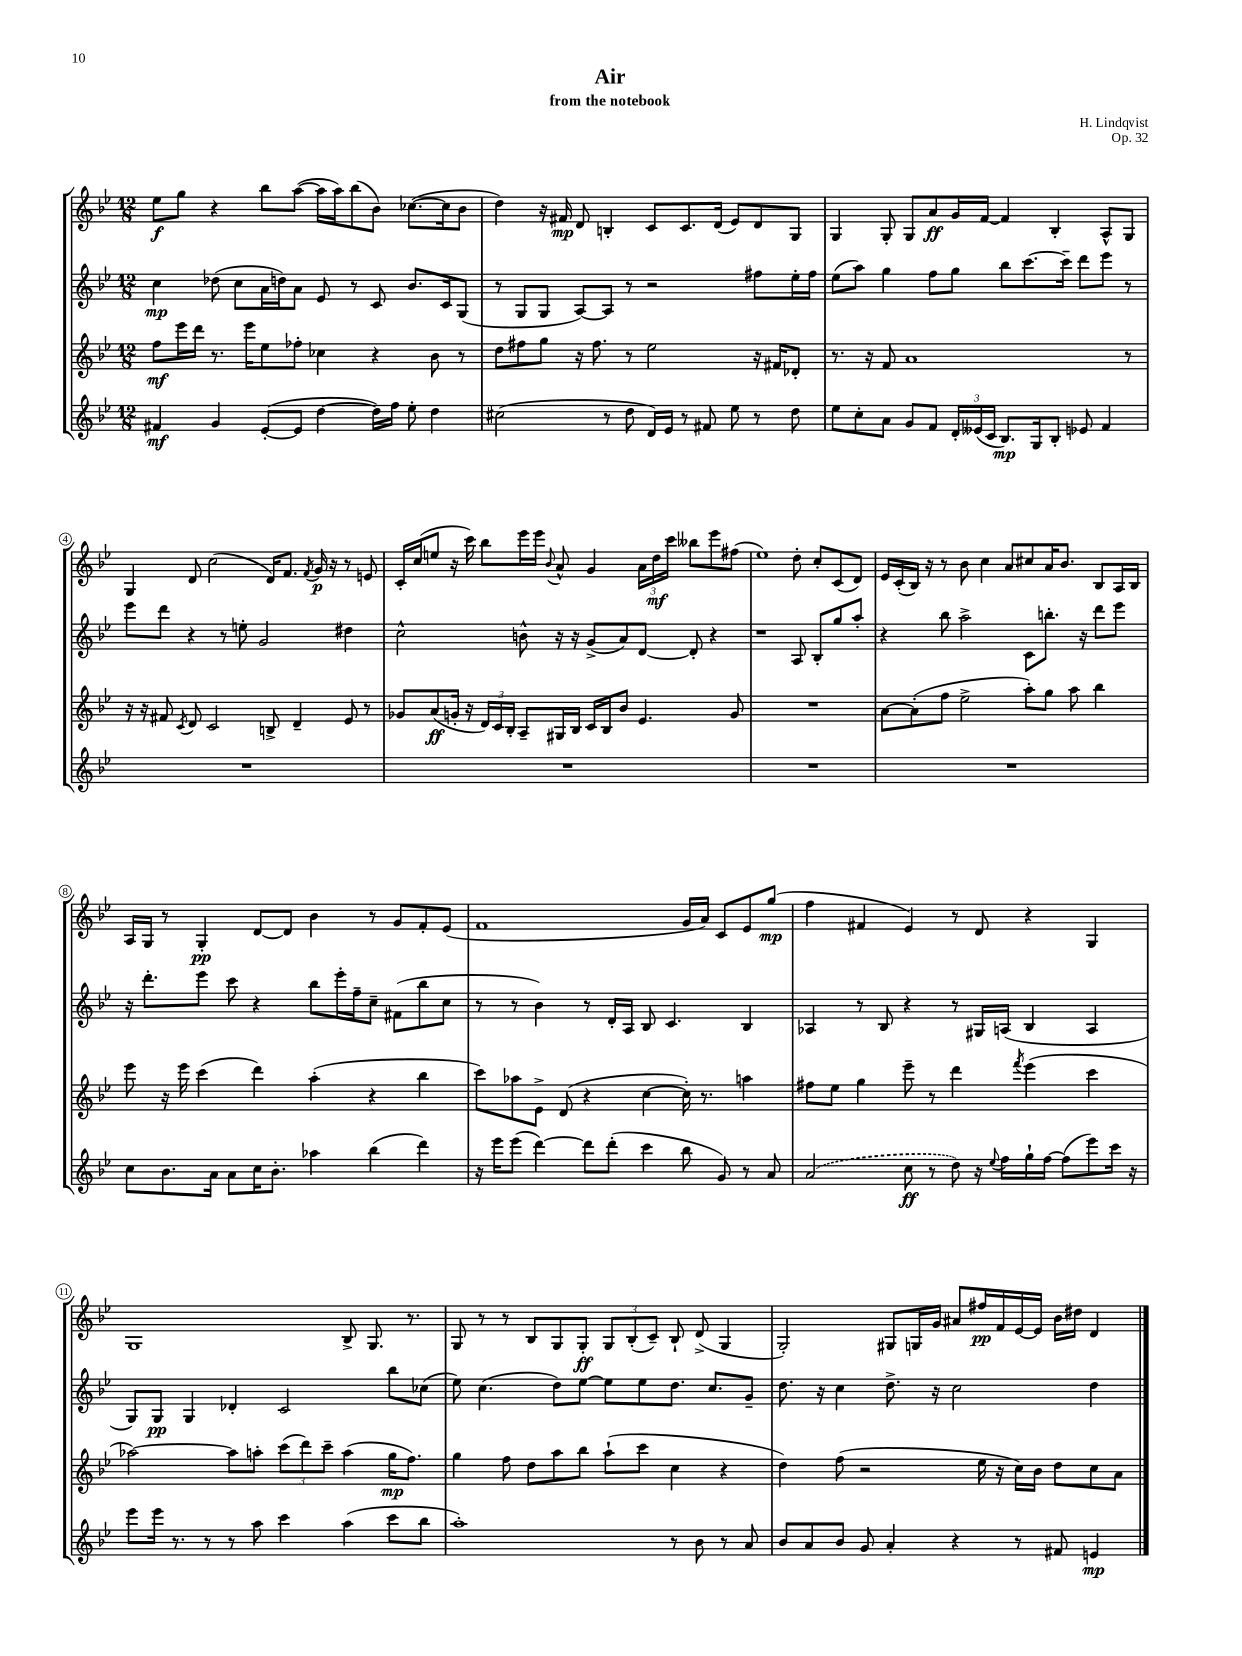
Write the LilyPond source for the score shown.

\header { title = "Air" composer = "H. Lindqvist" subtitle = "from the notebook" opus = "Op. 32" }
<<
\new StaffGroup <<
\new Staff = "s0" {
    \clef treble \key bes \major \numericTimeSignature \time 12/8
    \autoBeamOff ees''8[\f g''8] r4 bes''8[ a''8]~( a''16[ a''16) bes''8( bes'8]) ces''8.[~( ces''16 bes'8] |
    d''4) r16 fis'16\mp d'8 b4-. c'8[ c'8. d'16]( ees'8[) d'8 g8] |
    g4 g8-. g8[ a'8\ff g'16 f'16]~ f'4 bes4-. a8[-^ g8] |
    g4 d'8 c''2( d'16[) f'8.] \acciaccatura { f'8 } g'16\p r16 r8 e'8 |
    c'16[-. c''16( e''8] r16 c'''16) bes''8[ ees'''16 ees'''16] \appoggiatura { bes'8 } a'8-^ g'4 \tuplet 3/2 { a'16[ d''16\mf c'''16] } beses''8[ ees'''8 fis''8]( |
    ees''1) d''8-. c''8[-. c'8( d'8]) |
    ees'16[ c'16-.( bes16]) r16 r8 bes'8 c''4 a'8[ cis''8 a'16 bes'8.] bes8[ a16 bes16] |
    a16[ g16] r8 g4-.\pp d'8[~ d'8] bes'4 r8 g'8[ f'8-. ees'8]( |
    f'1 g'16[ a'16]) c'8[ ees'8 g''8]\mp( |
    f''4 fis'4 ees'4) r8 d'8 r4 g4 |
    g1 bes8-> g8. r8. |
    g8 r8 r8 bes8[ g8 g8]-.\ff \tuplet 3/2 { g8[ bes8-.( c'8]--) } bes8-! d'8->( g4 |
    g2-.) gis8[ g16 g'16] ais'8[ fis''16\pp f'16 ees'16~ ees'16] bes'16[ dis''16] d'4 \bar "|." |
}
\new Staff = "s1" {
    \clef treble \key bes \major \numericTimeSignature \time 12/8
    \autoBeamOff c''4\mp des''8( c''8[ a'16 d''16) a'8] ees'8 r8 c'8 bes'8.[ c'16 g8]( |
    r8 g8[ g8] a8[~) a8] r8 r2 fis''8[ ees''16-. fis''16] |
    ees''8[( a''8]) g''4 f''8[ g''8] bes''8[ c'''8.~ c'''16]-- d'''8[ ees'''8] r8 |
    ees'''8[ d'''8] r4 r8 e''8-. g'2 dis''4 |
    c''2-^ b'8-^ r16 r16 g'8[->( a'8) d'8]~ d'8-. r4 |
    r1 a8 bes8[-. g''8 a''8]-. |
    r4 bes''8 a''2-> c'8[ b''8.]-. r16 d'''8[ ees'''8] |
    r16 d'''8.[-. ees'''8] c'''8 r4 bes''8[ ees'''16-. f''16-- c''8]-- fis'8[( bes''8 c''8] |
    r8 r8 bes'4) r8 d'16[-. a16] bes8 c'4. bes4 |
    aes4 r8 bes8 r4 r8 gis16[ a16]( bes4 a4 |
    g8[) g8]\pp g4 des'4-. c'2 bes''8[ ces''8]( |
    ees''8) c''4.( d''8[) ees''8]~ ees''8[ ees''8 d''8.] c''8.[ g'8]-- |
    d''8. r16 c''4 d''8.-> r16 c''2 d''4 \bar "|." |
}
\new Staff = "s2" {
    \clef treble \key bes \major \numericTimeSignature \time 12/8
    \autoBeamOff f''8[\mf ees'''16 d'''16] r8. ees'''16[ ees''8 fes''8]-. ces''4 r4 bes'8 r8 |
    d''8[ fis''8 g''8] r16 fis''8. r8 ees''2 r16 fis'16[ des'8]-. |
    r8. r16 f'8 a'1 r8 |
    r16 r16 fis'8 \acciaccatura { c'8 } d'8 c'2 b8-> d'4-- ees'8 r8 |
    ges'8[ a'8\ff( g'16]-. r16 \tuplet 3/2 { d'16[) c'16 bes16]-. } a8[-- gis16 bes16] c'16[ bes16 bes'8] ees'4. g'8 |
    R1. |
    a'8[~ a'8-.( f''8] ees''2-> a''8[-.) g''8] a''8 bes''4 |
    ees'''8 r16 ees'''16 c'''4( d'''4) a''4-.( r4 bes''4 |
    c'''8[) aes''8 ees'8]-> d'8( r4 c''4~ c''16-.) r8. a''4 |
    fis''8[ ees''8] g''4 ees'''8-- r8 d'''4 \acciaccatura { f'''8 } ees'''4( c'''4 |
    aes''2~) aes''8[ a''8]-. \tuplet 3/2 { c'''8[( d'''8) c'''8]-- } a''4( g''16[\mp f''8.]) |
    g''4 f''8 d''8[ a''8 bes''8] a''8[-!( c'''8] c''4 r4 |
    d''4) f''8( r2 ees''16 r16 c''16[) bes'16] d''8[ c''8 a'8] \bar "|." |
}
\new Staff = "s3" {
    \clef treble \key bes \major \numericTimeSignature \time 12/8
    \autoBeamOff fis'4\mf g'4 ees'8[~-.( ees'8] d''4~ d''16[) f''16] ees''8-. d''4 |
    cis''2( r8 d''8 d'16[) ees'16] r8 fis'8 ees''8 r8 d''8 |
    ees''8[ c''8-. a'8] g'8[ f'8] \tuplet 3/2 { d'16[-. eeses'16( c'16] } bes8.[\mp) g16 bes8]-. ees'8 f'4 |
    R1. |
    R1. |
    R1. |
    R1. |
    c''8[ bes'8. a'16] a'8[ c''16 bes'8.]-. aes''4 bes''4( d'''4) |
    r16 ees'''16[ ees'''8]( d'''4~) d'''8[ d'''8]-.( c'''4 bes''8 g'8) r8 a'8 |
    \once \slurDashed a'2( c''8\ff r8 d''8) r16 \appoggiatura { ees''8 } f''16[ g''16-! f''16]~ f''8[( ees'''8) c'''16] r16 |
    ees'''8[ ees'''16] r8. r8 r8 a''8 c'''4 a''4( c'''8[ bes''8] |
    a''1-.) r8 bes'8 r8 a'8 |
    bes'8[ a'8 bes'8] g'8 a'4-. r4 r8 fis'8 e'4\mp \bar "|." |
}
>>
>>
\layout { \context { \Score \override BarNumber.stencil = #(make-stencil-circler 0.1 0.3 ly:text-interface::print) } }
